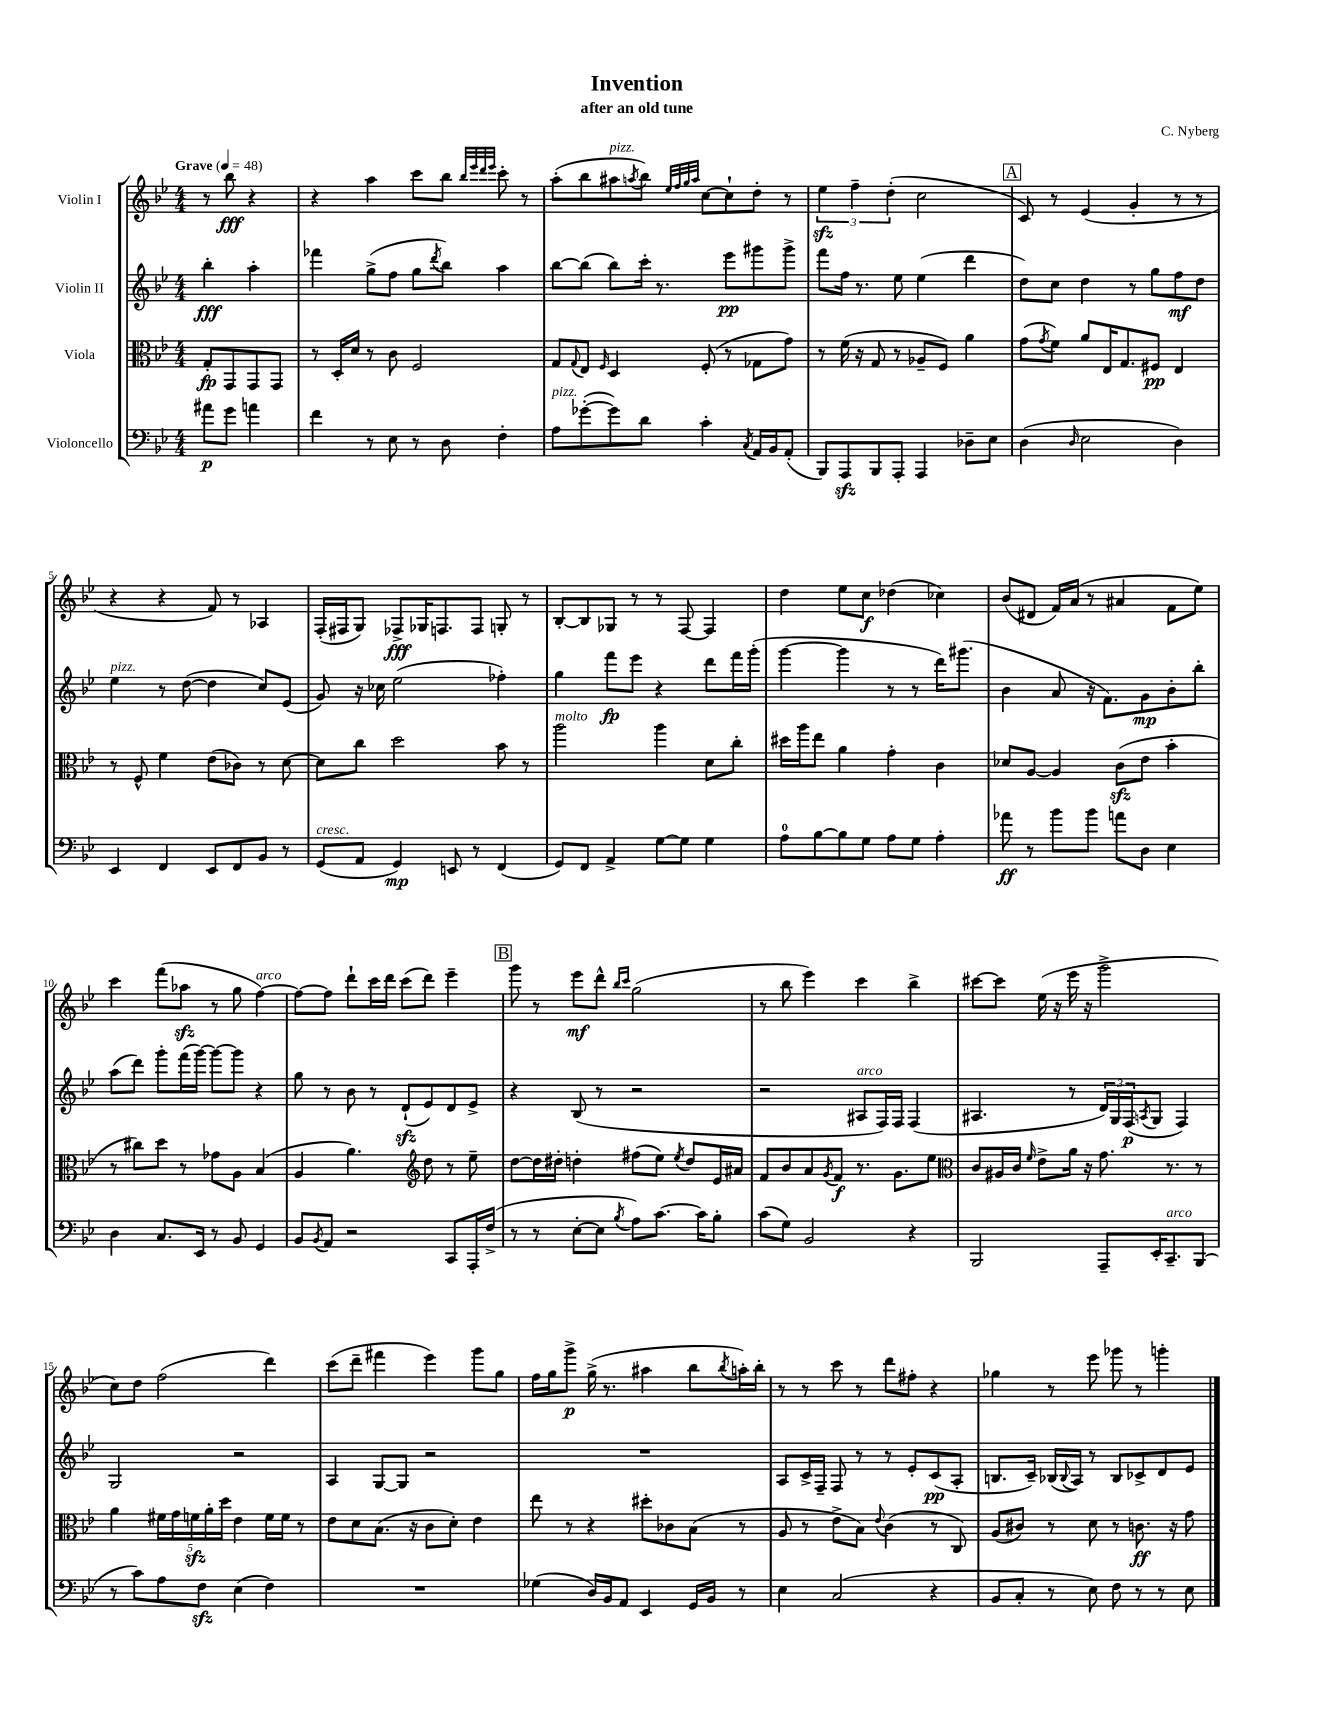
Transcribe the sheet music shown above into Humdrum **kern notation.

**kern	**kern	**kern	**kern
*staff4	*staff3	*staff2	*staff1
*clefF4	*clefC3	*clefG2	*clefG2
*k[b-e-]	*k[b-e-]	*k[b-e-]	*k[b-e-]
*M4/4	*M4/4	*M4/4	*M4/4
*MM48	*MM48	*MM48	*MM48
8a#	8G'	4bb-'	8r
8g	8GG	.	8bb-
4a	8GG	4aa'	4r
.	8GG	.	.
=	=	=	=
4f	8r	4fff-	4r
.	16D'	.	.
.	16d	.	.
8r	8r	(8gg^	4aa
8E-	8c	8ff	.
8r	2F	8gg	8ccc
.	.	8qddd	.
8D	.	8bb-)	8bb-
.	.	.	32qqbb-
.	.	.	32qqeee-
.	.	.	32qqddd
.	.	.	32qqeee-
4F'	.	4aa	8ccc'
.	.	.	8r
=	=	=	=
8A	8G	[8bb-	(8aa'
.	8qqG	.	.
([8g-'	8E-	(8bb-]	8bb-
.	16qqF	.	.
8g-])	4D	8bb-)	8aa#
.	.	.	8qaa
8d	.	16ccc'	8bb-)
.	.	8.r	.
.	.	.	32qqee-
.	.	.	32qqff
.	.	.	32qqgg
.	.	.	32qqaa
4c'	(8F'	.	[8cc
.	8r	8eee-	8cc`]
8qC	.	.	.
16AA	8G-	8ggg#	8dd'
16BB-	.	.	.
(8AA'	8g)	8ggg#^	8r
=	=	=	=
8BBB-)	8r	8fff	6ee-
8AAA	(16f	16ff	.
.	.	.	6ff~
.	16r	8.r	.
8BBB-	8G	.	.
.	.	.	(6dd'
8AAA'	8r	8ee-	.
4AAA	8A-~	(4ee-	2cc
.	8F)	.	.
8D-~	4a	4ddd	.
8E-	.	.	.
=	=	=	=
(4D	(8g	8dd)	8c)
.	8qg	.	.
.	8f)	8cc	8r
16qqD	.	.	.
2E-	8a	4dd	(4e-
.	16E-	.	.
.	8.G	.	.
.	.	8r	4g'
.	8F#	8gg	.
4D)	4E-	8ff	8r
.	.	8dd	8r
=	=	=	=
4EE-	8r	4ee-	4r
.	8F^^	.	.
4FF	4f	8r	4r
.	.	([8dd	.
8EE-	(8e-	4dd]	8f)
8FF	8c-)	.	8r
8BB-	8r	8cc)	4A-
8r	[8d	(8e-	.
=	=	=	=
(8GG	8d]	8g)	(16F'
.	.	.	16F#
8AA	8cc	16r	8G)
.	.	16cc-	.
4GG)	2dd	(2ee-	8F-^
.	.	.	16G-
.	.	.	8.F
8EE	.	.	.
8r	.	.	8F
(4FF	8b-	4ff-')	8G'
.	8r	.	8r
=	=	=	=
8GG)	2aa	4gg	[8B-'
8FF	.	.	8B-]
4AA^	.	8fff	8G-
.	.	8eee-	8r
[8G	4aa	4r	8r
8G]	.	.	[8F
4G	8d	8ddd	4F]
.	8cc'	16fff	.
.	.	(16ggg'	.
=	=	=	=
8A	16dd#	[4ggg	4dd
.	16aa	.	.
[8B-	8ee-	.	.
8B-]	4a	4ggg]	8ee-
8G	.	.	8cc
8A	4g'	8r	(4dd-
8G	.	8r	.
4A'	4c	16ddd)	4cc-)
.	.	(8.ggg#	.
=	=	=	=
8a-	8d-	4b-	(8b-
8r	[8A	.	8d#
8b-	4A]	8a	16f)
.	.	.	(16a
8b-	.	16r	8r
.	.	8.f)	.
8a	(8c	.	4a#
8D	8e-	8g	.
4E-	4b-'	8b-'	8f
.	.	8bb-'	8ee-)
=	=	=	=
4D	8r	(8aa	4ccc
.	8cc#)	8ddd)	.
8.C	8dd	8ggg'	(8fff
.	8r	(16fff	8aa-
16EE-	.	[16ggg)	.
8r	8g-	8ggg_	8r
8BB-	8A	8ggg]	8gg
4GG	(4B-	4r	[4ff)
=	=	=	=
8BB-	4A	8gg	8ff_
8qBB-	.	.	.
8AA	.	8r	8ff]
2r	4.a)	8b-	8ddd`
.	.	8r	16ccc
.	.	.	16ddd
.	.	(8d`	(8ccc
*	*clefG2	*	*
.	8dd	8e-)	8ddd)
8CC	8r	8d	4eee-~
16AAA'	8ee-~	8e-^	.
(16F^	.	.	.
=	=	=	=
8r	[8dd	4r	8ggg
8r	16dd]	.	8r
.	16dd#'	.	.
[8E-'	4dd'	(8B-	8eee-
8E-]	.	8r	8ddd^^
.	.	.	16qqbb-
8qB-	.	.	16qqccc
8A)	(8ff#	2r	(2gg
[8.c	8ee-)	.	.
.	8qee-	.	.
.	8dd	.	.
16c]	.	.	.
8B-'	16e-	.	.
.	16a#	.	.
=	=	=	=
(8c	8f	2r	8r
8G)	8b-	.	8bb-
2BB-	8a	.	4eee-)
.	8qg	.	.
.	8f	.	.
.	8.r	8A#	4ccc
.	.	16F)	.
.	8.g	16F	.
4r	.	(4F	4bb-^
.	8ee-	.	.
=	=	=	=
*	*clefC3	*	*
2BBB-	8c	4.A#	[8ccc#
.	16A#	.	8ccc#]
.	16c	.	.
.	16qqf	.	.
.	8e-^	.	(16ee-
.	.	.	16r
.	16a	8r	16eee-
.	16r	.	16r
8AAA~	8.g	24d)	2ggg^
.	.	24G	.
.	.	(24F	.
.	.	8qA	.
16EE-'	.	8G	.
8.CC~	8.r	.	.
.	.	4F)	.
(8BBB-	8r	.	.
=	=	=	=
8r	4a	2G	8cc)
8c)	.	.	8dd
8A	20f#	.	(2ff
.	20g	.	.
.	20f	.	.
8F	.	.	.
.	20a'	.	.
.	20dd	.	.
(4E-	4e-	2r	.
4F)	16f	.	4ddd)
.	16f	.	.
.	8r	.	.
=	=	=	=
1r	8e-	4A	(8ccc
.	8d	.	8ddd~
.	(8.B-	[8G	4fff#
.	.	8G]	.
.	16r	.	.
.	8c	2r	4eee-)
.	8d')	.	.
.	4e-	.	8ggg
.	.	.	8gg
=	=	=	=
(4G-	8ee-	1r	16ff
.	.	.	16gg
.	8r	.	8ggg^
16D)	4r	.	(16gg^
16BB-	.	.	8.r
8AA	.	.	.
4EE-	8dd#'	.	4aa#
.	8c-	.	.
16GG	(8B-	.	8bb-
16BB-	.	.	.
.	.	.	8qbb-
8r	8r	.	16aa')
.	.	.	16bb-'
=	=	=	=
4E-	8A	8A	8r
.	8r	16c^	8r
.	.	16F~	.
(2C	8e-^	8F	8ccc
.	8B-)	8r	8r
.	8qqe-	.	.
.	(4c	8r	8ddd
.	.	8e-'	8ff#'
4r	8r	(8c	4r
.	8C)	8A'	.
=	=	=	=
8BB-	(8A	8.B	4gg-
8C'	8c#)	.	.
.	.	16c~)	.
8r	8r	(16B-	8r
.	.	8qqB-	.
.	.	16A)	.
8E-)	8d	8r	8eee-
8F	8r	8B-	8ggg-
8r	8.c	8c-^	8r
8r	.	8d	4ggg'
.	16r	.	.
8E-	8g	8e-	.
==	==	==	==
*-	*-	*-	*-
